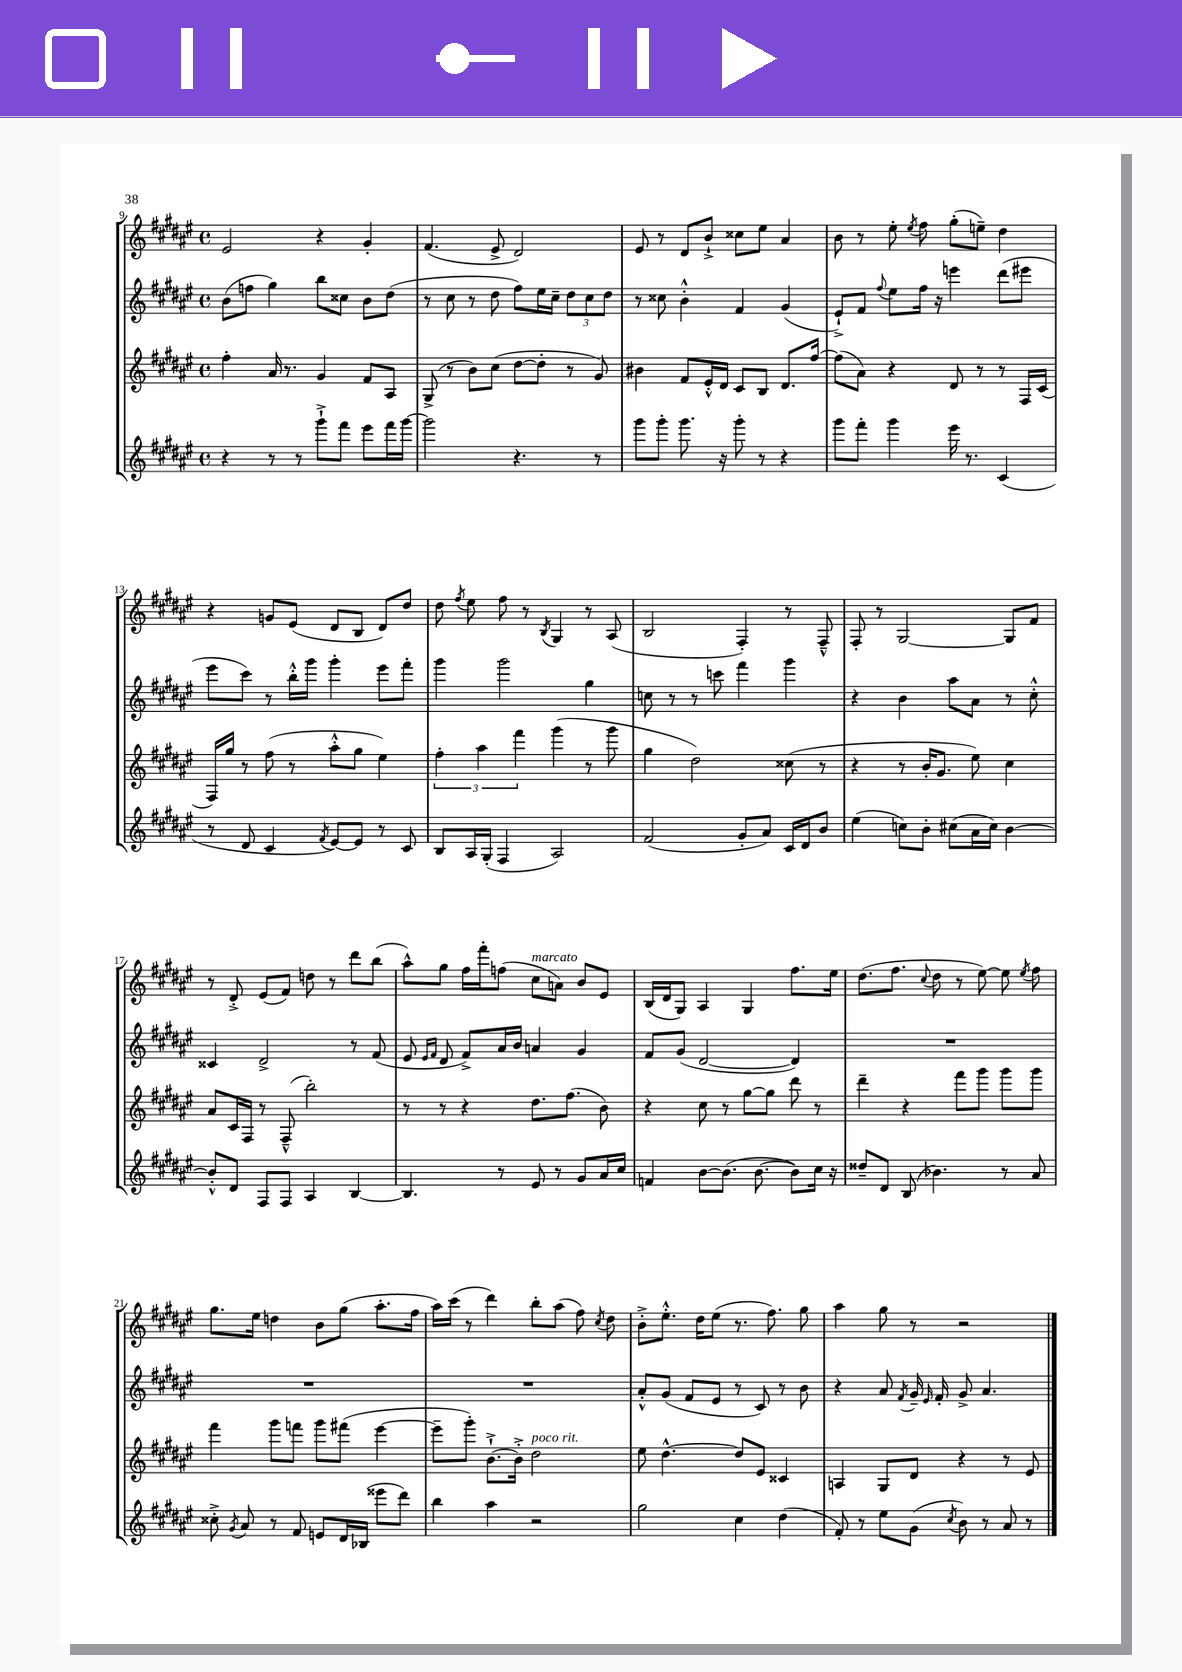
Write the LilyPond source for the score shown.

<<
\new StaffGroup <<
\new Staff = "s0" {
    \clef treble \key fis \major \defaultTimeSignature \time 4/4
    \autoBeamOff eis'2 r4 gis'4-. |
    fis'4.( eis'8-> dis'2) |
    eis'8 r8 dis'8[ b'8]-!-> cisis''8[ eis''8] ais'4 |
    b'8 r8 eis''8-. \acciaccatura { eis''8 } fis''8 gis''8[-.( e''8]--) dis''4 |
    r4 g'8[ eis'8]( dis'8[ b8] dis'8[) dis''8] |
    dis''8 \acciaccatura { fis''8 } eis''8 fis''8 r8 \acciaccatura { b8 } gis4 r8 ais8( |
    b2 fis4-.) r8 fis8---^ |
    fis8-. r8 gis2~ gis8[ fis'8] |
    r8 dis'8-.-> eis'8[( fis'8]) d''8 r8 dis'''8[ b''8]( |
    ais''8[-^) gis''8] fis''16[ fis'''16-. f''8]( cis''8[^\markup { \italic "marcato" } a'8]) b'8[ eis'8] |
    b16[( dis'16 gis8]) ais4 gis4 fis''8.[ eis''16] |
    dis''8.[( fis''8.] \appoggiatura { cis''8 } dis''8 r8 eis''8~) eis''8 \acciaccatura { eis''8 } fis''8 |
    gis''8.[ eis''16] d''4 b'8[ gis''8]( ais''8.[-. fis''16] |
    ais''16[) cis'''16]( r8 dis'''4) b''8[-. ais''8]( fis''8) \acciaccatura { cis''8 } dis''8 |
    b'8[-.-> eis''8.]-.-^ dis''16[ eis''8]( r8. fis''8.) gis''8 |
    ais''4 gis''8 r8 r2 \bar "|." |
}
\new Staff = "s1" {
    \clef treble \key fis \major \defaultTimeSignature \time 4/4
    \autoBeamOff b'8[( f''8] gis''4) b''8[ cisis''8] b'8[ dis''8]( |
    r8 cis''8 r8 dis''8 fis''8[) eis''16 cis''16]-- \tuplet 3/2 { dis''8[ cis''8 dis''8] } |
    r8 cisis''8 b'4-.-^ fis'4 gis'4( |
    eis'8[-!->) fis'8] \appoggiatura { fis''8 } eis''8[ fis''16] r16 e'''4 dis'''8[( eis'''8] |
    eis'''8[ cis'''8]) r8 b''16[-.-^ gis'''16] gis'''4-. eis'''8[ fis'''8]-. |
    gis'''4 gis'''2 gis''4 |
    c''8 r8 r8 c'''8 fis'''4 gis'''4 |
    r4 b'4 ais''8[ ais'8] r8 cis''8-.-^ |
    cisis'4 dis'2-> r8 fis'8( |
    eis'8 \grace { eis'16[ fis'16] } dis'8 fis'8[->) ais'16 b'16] a'4 gis'4 |
    fis'8[ gis'8]( dis'2~ dis'4) |
    R1 |
    R1 |
    R1 |
    ais'8[-.-^ gis'8]( fis'8[ eis'8] r8 cis'8) r8 b'8 |
    r4 ais'8 \acciaccatura { fis'8 } gis'16-- \grace { eis'16 } fis'16-. gis'8-> ais'4. \bar "|." |
}
\new Staff = "s2" {
    \clef treble \key fis \major \defaultTimeSignature \time 4/4
    \autoBeamOff fis''4-. ais'16 r8. gis'4 fis'8[ ais8] |
    gis8->( r8 b'8[) cis''8]( dis''8[~ dis''8]-. r8 gis'8) |
    bis'4 fis'8[ eis'16-.-^ dis'16] cis'8[ b8] dis'8.[ fis''16]~ |
    fis''8[( ais'8]) r4 dis'8 r8 r8 fis16[ cis'16]( |
    fis16[) gis''16] r8 fis''8( r8 ais''8[-.-^ gis''8] eis''4) |
    \tuplet 3/2 { fis''4-. ais''4 fis'''4 } gis'''4( r8 gis'''8 |
    gis''4 dis''2) cisis''8( r8 |
    r4 r8 b'16[-. gis'8.] eis''8) cis''4 |
    ais'8[ cis'16 fis16] r8 fis8---^( b''2-.) |
    r8 r8 r4 dis''8.[ fis''8.]( b'8) |
    r4 cis''8 r8 gis''8[~ gis''8] dis'''8 r8 |
    dis'''4-- r4 fis'''8[ gis'''8] gis'''8[ gis'''8] |
    fis'''4 gis'''8[ f'''8] gis'''8[ fis'''8]( eis'''4~ |
    eis'''8[-- gis'''8]-.) b'8.[~-!-> b'16]-.-> dis''2^\markup { \italic "poco rit." } |
    eis''8 dis''4.~-^ dis''8[ eis'8] cisis'4 |
    a4 gis8[ dis'8] r4 r8 eis'8 \bar "|." |
}
\new Staff = "s3" {
    \clef treble \key fis \major \defaultTimeSignature \time 4/4
    \autoBeamOff r4 r8 r8 gis'''8[-!-> fis'''8] eis'''8[ fis'''16 gis'''16]~ |
    gis'''2 r4. r8 |
    gis'''8[ gis'''8]-. gis'''8. r16 gis'''8-. r8 r4 |
    gis'''8[ fis'''8]-. gis'''4 eis'''16 r8. cis'4( |
    r8 dis'8 cis'4 \acciaccatura { fis'8 } eis'8[~) eis'8] r8 cis'8 |
    b8[ ais16 gis16]-.( fis4 ais2) |
    fis'2( gis'8[-. ais'8]) cis'16[ dis'16 b'8] |
    eis''4( c''8[) b'8]-. cis''8[( ais'16 cis''16]) b'4~ |
    b'8[-.-^ dis'8] fis8[ fis8] ais4 b4~ |
    b4. r8 eis'8 r8 gis'8[ ais'16 cis''16] |
    f'4 b'8[~ b'8.]( b'8.~ b'8[) cis''16] r16 |
    disis''8[-- dis'8] b8( bes'4.) r8 ais'8 |
    cisis''8-.-> \acciaccatura { gis'8 } ais'8 r8 fis'8 e'8[ dis'16 bes16]( eisis'''8[ dis'''8]) |
    b''4 ais''4 r2 |
    gis''2 cis''4 dis''4( |
    fis'8-.) r8 eis''8[ gis'8]( \acciaccatura { cis''8 } b'8) r8 ais'8 r8 \bar "|." |
}
>>
>>
\layout { \context { \Score currentBarNumber = #9 } }
